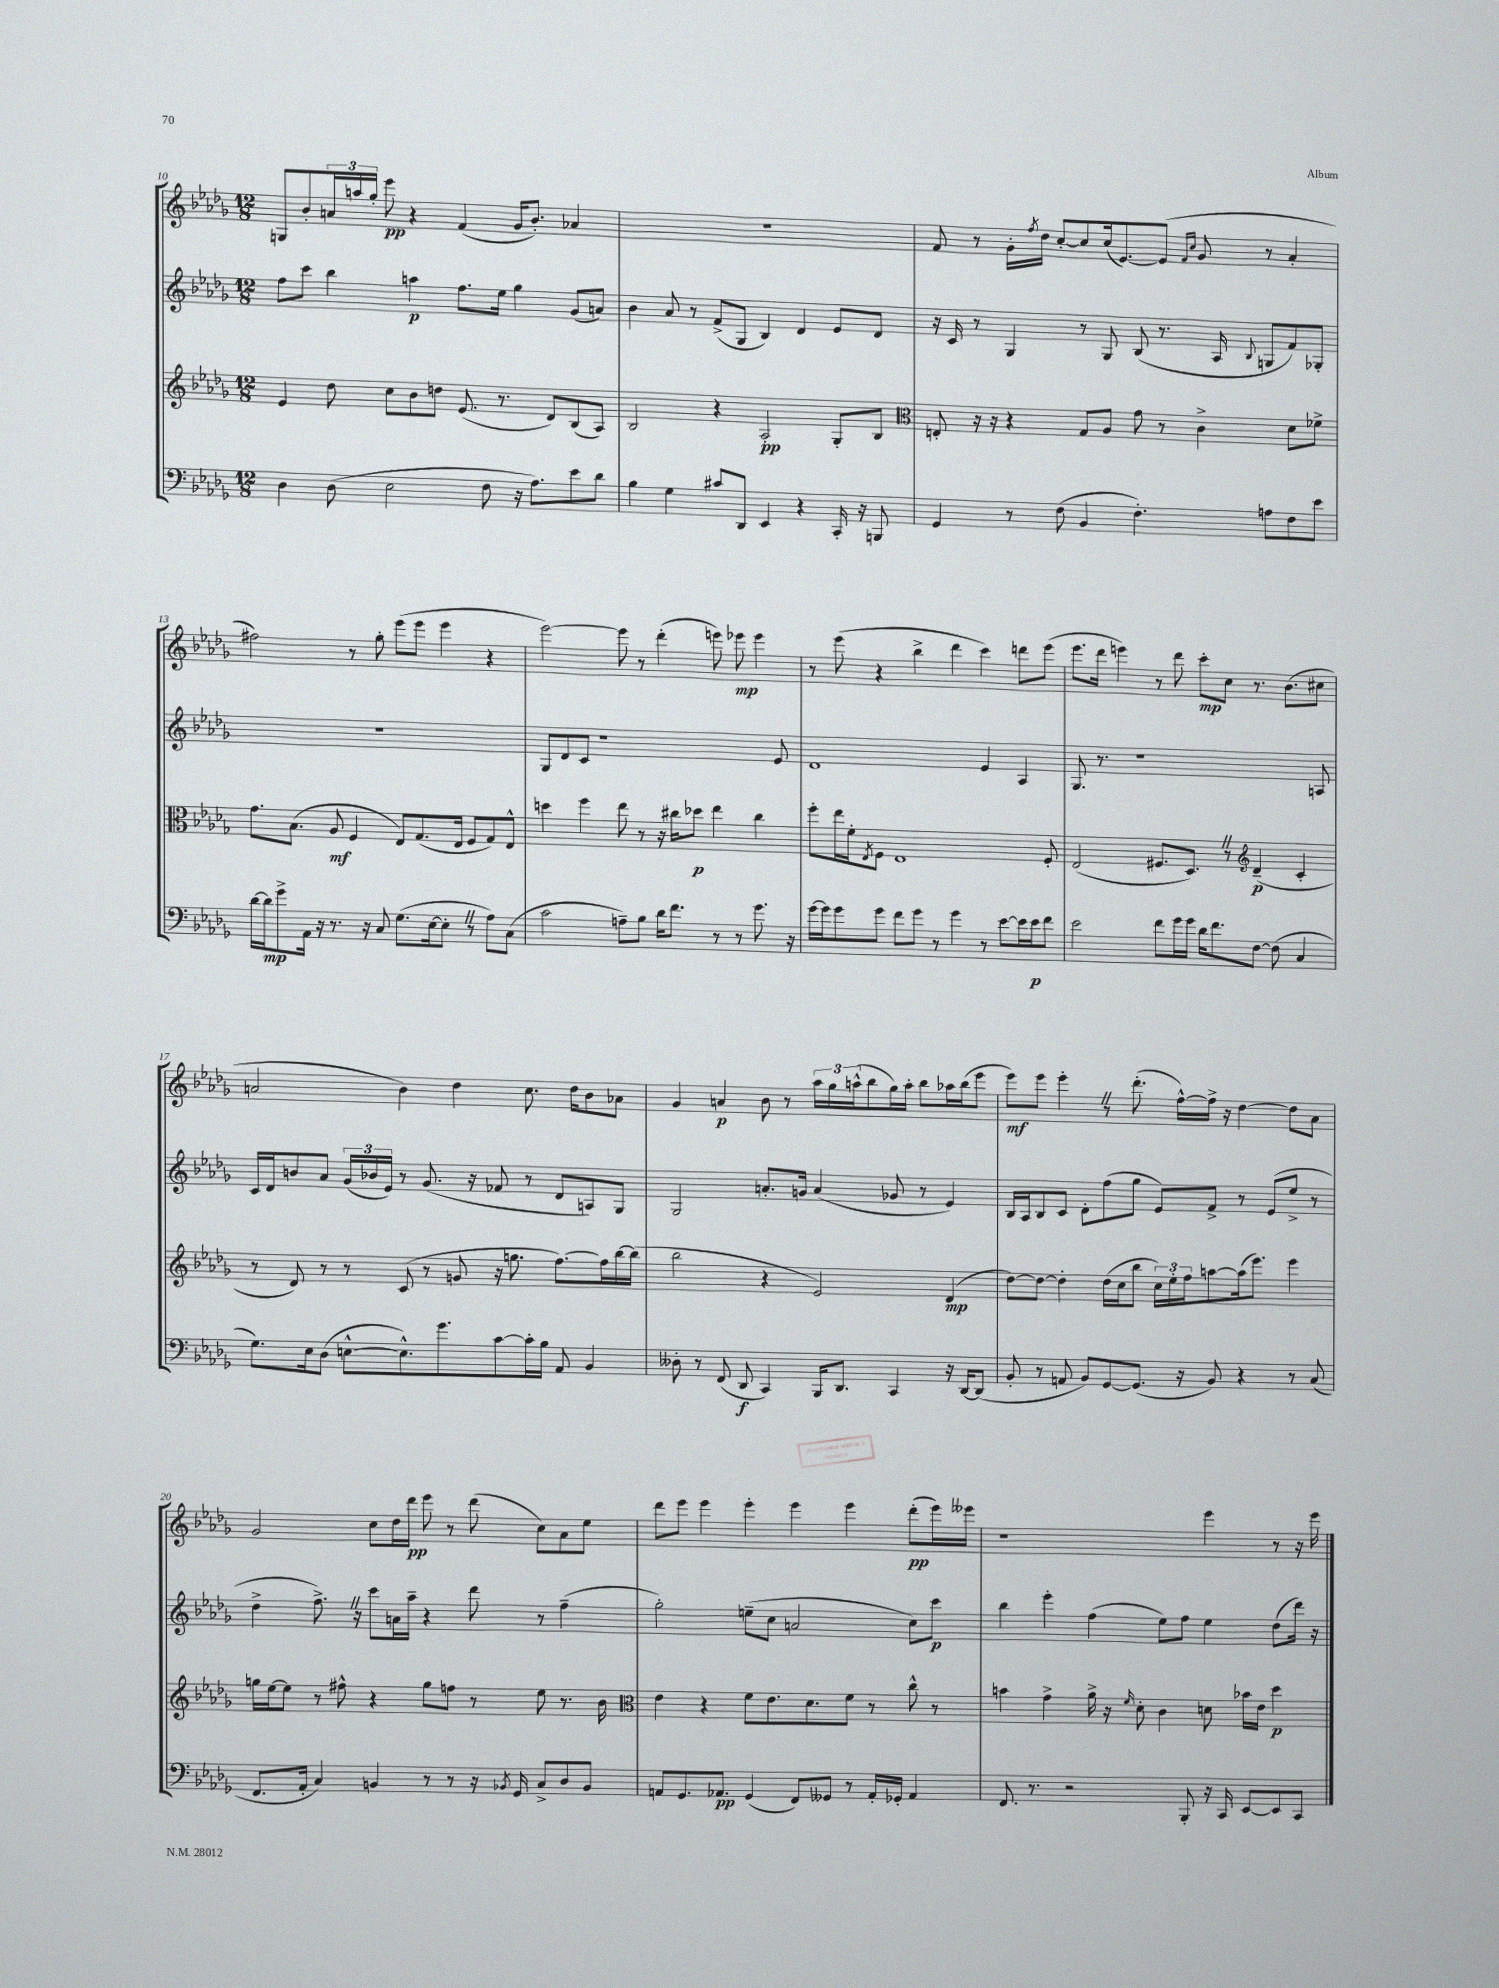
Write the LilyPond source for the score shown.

<<
\new StaffGroup <<
\new Staff = "s0" {
    \clef treble \key des \major \numericTimeSignature \time 12/8
    g8 bes'8-. \tuplet 3/2 { a'16 a''16 ges''16-. } ees'''8\pp r4 f'4( ges'16 bes'8.-.) aes'4 |
    R1. |
    f'8 r8 ges'16-. \acciaccatura { f''8 } des''16 c''8~-. c''8 c''16( ees'8.~) ees'8( \grace { f'16 c''16 } ges'8 r8 aes'4-. |
    fis''2) r8 ges''8-. ees'''8( ees'''8 ees'''4 r4 |
    ees'''2~) ees'''8 r8 des'''4-.( e'''8) ees'''8\mp ees'''4 |
    r8 ees'''8( r4 bes''4-> des'''4 c'''4) d'''8 ees'''8( |
    ees'''8. des'''16 e'''4) r8 des'''8 c'''8-.\mp c''8 r8. bes'8.( cis''8 |
    a'2 bes'4) des''4 c''8. des''16 bes'8 aes'8 |
    ges'4 a'4\p bes'8 r8 \tuplet 3/2 { aes''16 ges''16 a''16-^( } bes''8 ges''16) a''16-. bes''8 aes''16 bes''16( ees'''8 |
    ees'''8\mf) ees'''8 ees'''4-. \once \override BreathingSign.text = \markup { \musicglyph "scripts.caesura.straight" } \breathe r8 des'''8.-.( f''16~-^) f''16-> r16 des''4~ des''8 aes'8 |
    ges'2 c''8 des''16 des'''16\pp ees'''8 r8 des'''8( c''8) aes'8 ees''8 |
    des'''8 ees'''8 ees'''4 ees'''4-. ees'''4 ees'''4 des'''8-.\pp( ees'''16) eeses'''16 |
    r1 ees'''4 r8 r16 ees'''16 \bar "|." |
}
\new Staff = "s1" {
    \clef treble \key des \major \numericTimeSignature \time 12/8
    f''8 c'''8 bes''4 a''4\p f''8. ees''16 ges''4 ges'8( a'8) |
    bes'4 aes'8 r8 f'8->( ges8 bes4) des'4 ees'8 des'8 |
    r16 c'16 r8 ges4 r8 ges8 bes8( r8. aes16 \appoggiatura { bes8 } g8 f'8) ges8-. |
    R1. |
    ges8 des'8 c'8 r1 ees'8 |
    des'1 ees'4 aes4 |
    ges8. r8. r1 a8 |
    c'16 des'16 b'8 aes'8 \tuplet 3/2 { ges'16( bes'16 ees'16) } r8 ges'8.( r16 fes'8 r8 des'8 a8) ges8 |
    ges2 a'8.-. g'16 a'4( ges'8 r8 ees'4) |
    bes16 aes16 bes8 c'8 des'8-. f''8( ges''8 ees'8) f'8-> r8 ees'8( ees''8-> r8 |
    des''4-> f''8.->) \once \override BreathingSign.text = \markup { \musicglyph "scripts.caesura.straight" } \breathe r16 c'''8 a'16 aes''16-- r4 des'''8 r8 f''4--( |
    ges''2-.) e''8--( c''8 a'2 c''8) c'''8\p |
    bes''4 ees'''4-. f''4( ees''8) f''8 ees''4 des''8( des'''16) r16 \bar "|." |
}
\new Staff = "s2" {
    \clef treble \key des \major \numericTimeSignature \time 12/8
    ees'4 des''8 c''8 bes'8 d''8 ees'8.( r8. des'8) bes8( aes8) |
    bes2 r4 aes2-.\pp ges8-. bes8 |
    \clef alto e8-. r16 r16 r4 ges8 aes8 ges'8 r8 c'4-> des'8 fes'8-> |
    ges'8. bes8.( aes8\mf f4 ees8) ges8.( ees16 f8 ges8) ees8-^ |
    d''4 f''4 ees''8 r8 r16 cis''16 des''8\p ees''4 cis''4 |
    f''8-. ees''16 f'16-. \acciaccatura { ees8 } f8 ees1 f8-. |
    ees2( fis8. des8.) \once \override BreathingSign.text = \markup { \musicglyph "scripts.caesura.straight" } \breathe r8 \clef treble des'4--\p( c'4-. |
    r8 des'8) r8 r8 c'8( r8 g'8 r16 g''8. f''8.~) f''16 bes''16~ bes''16( |
    bes''2 r4 ees'2) des'4\mp( |
    des''8~) des''8~ des''4-. des''16( c''16 bes''8 \tuplet 3/2 { c''16) ees''16-. f''16 } a''8~ a''16( ees'''8.) ees'''4 |
    g''16 ees''16~ ees''8 r8 fis''8-^ r4 g''8 f''8 r8 ees''8 r8. bes'16 |
    \clef alto ees'4 r4 f'8 ees'8. des'8. f'8 r8 c''8-^ r8 |
    b'4 ges'4-> aes'16-> r16 \grace { f'16 } des'8-. c'4 d'8 bes'16 ees'16 des''4\p \bar "|." |
}
\new Staff = "s3" {
    \clef bass \key des \major \numericTimeSignature \time 12/8
    des4 des8( ees2 f8 r16 aes8.) ees'8 des'8 |
    bes4 ges4 cis'8 des,8 ees,4 r4 c,16-. r16 b,,8 |
    ges,4 r8 f8( bes,4 f4.-.) a8 f8 ees'8 |
    des'16~ des'16\mp ges'8-> aes,16 r16 r8. r16 c8 ges8.( ees16~ ees8-. \once \override BreathingSign.text = \markup { \musicglyph "scripts.caesura.straight" } \breathe r8 aes8) c8( |
    c'2 a8--) bes8 des'16 f'8. r8 r8 ges'8. r16 |
    ges'16~ ges'16 ges'8 ges'8 f'8 ges'8 r8 ges'4 r8 ees'8~ ees'16 ees'16\p f'8 |
    ees'2 f'8 ges'16 ges'16 des'16 f'8. f8~ f8( c4 |
    ges8.) ees16 des8( e8~-^ e8.-^) ges'8. c'8~ c'16-. bes16 aes,8 bes,4 |
    deses8-. r8 f,8( des,8\f c,4) bes,,16 des,8. c,4 r16 des,16~ des,8( |
    bes,8-. r8 a,8 bes,8) ges,8~ ges,8.( r16 bes,8) r4 r8 c8( |
    f,8. aes,16-. c4) b,4 r8 r8 r16 \acciaccatura { bes,8 } ges,16 c8-> des8 bes,8 |
    a,8 ges,8. aes,8.\pp ges,4( f,8) geses,8 r8 aes,16-. ges,16-. aes,4 |
    f,8. r8. r2 bes,,8-. r16 c,16 ees,8~ ees,8 c,8 \bar "|." |
}
>>
>>
\layout { \context { \Score currentBarNumber = #10 } }
